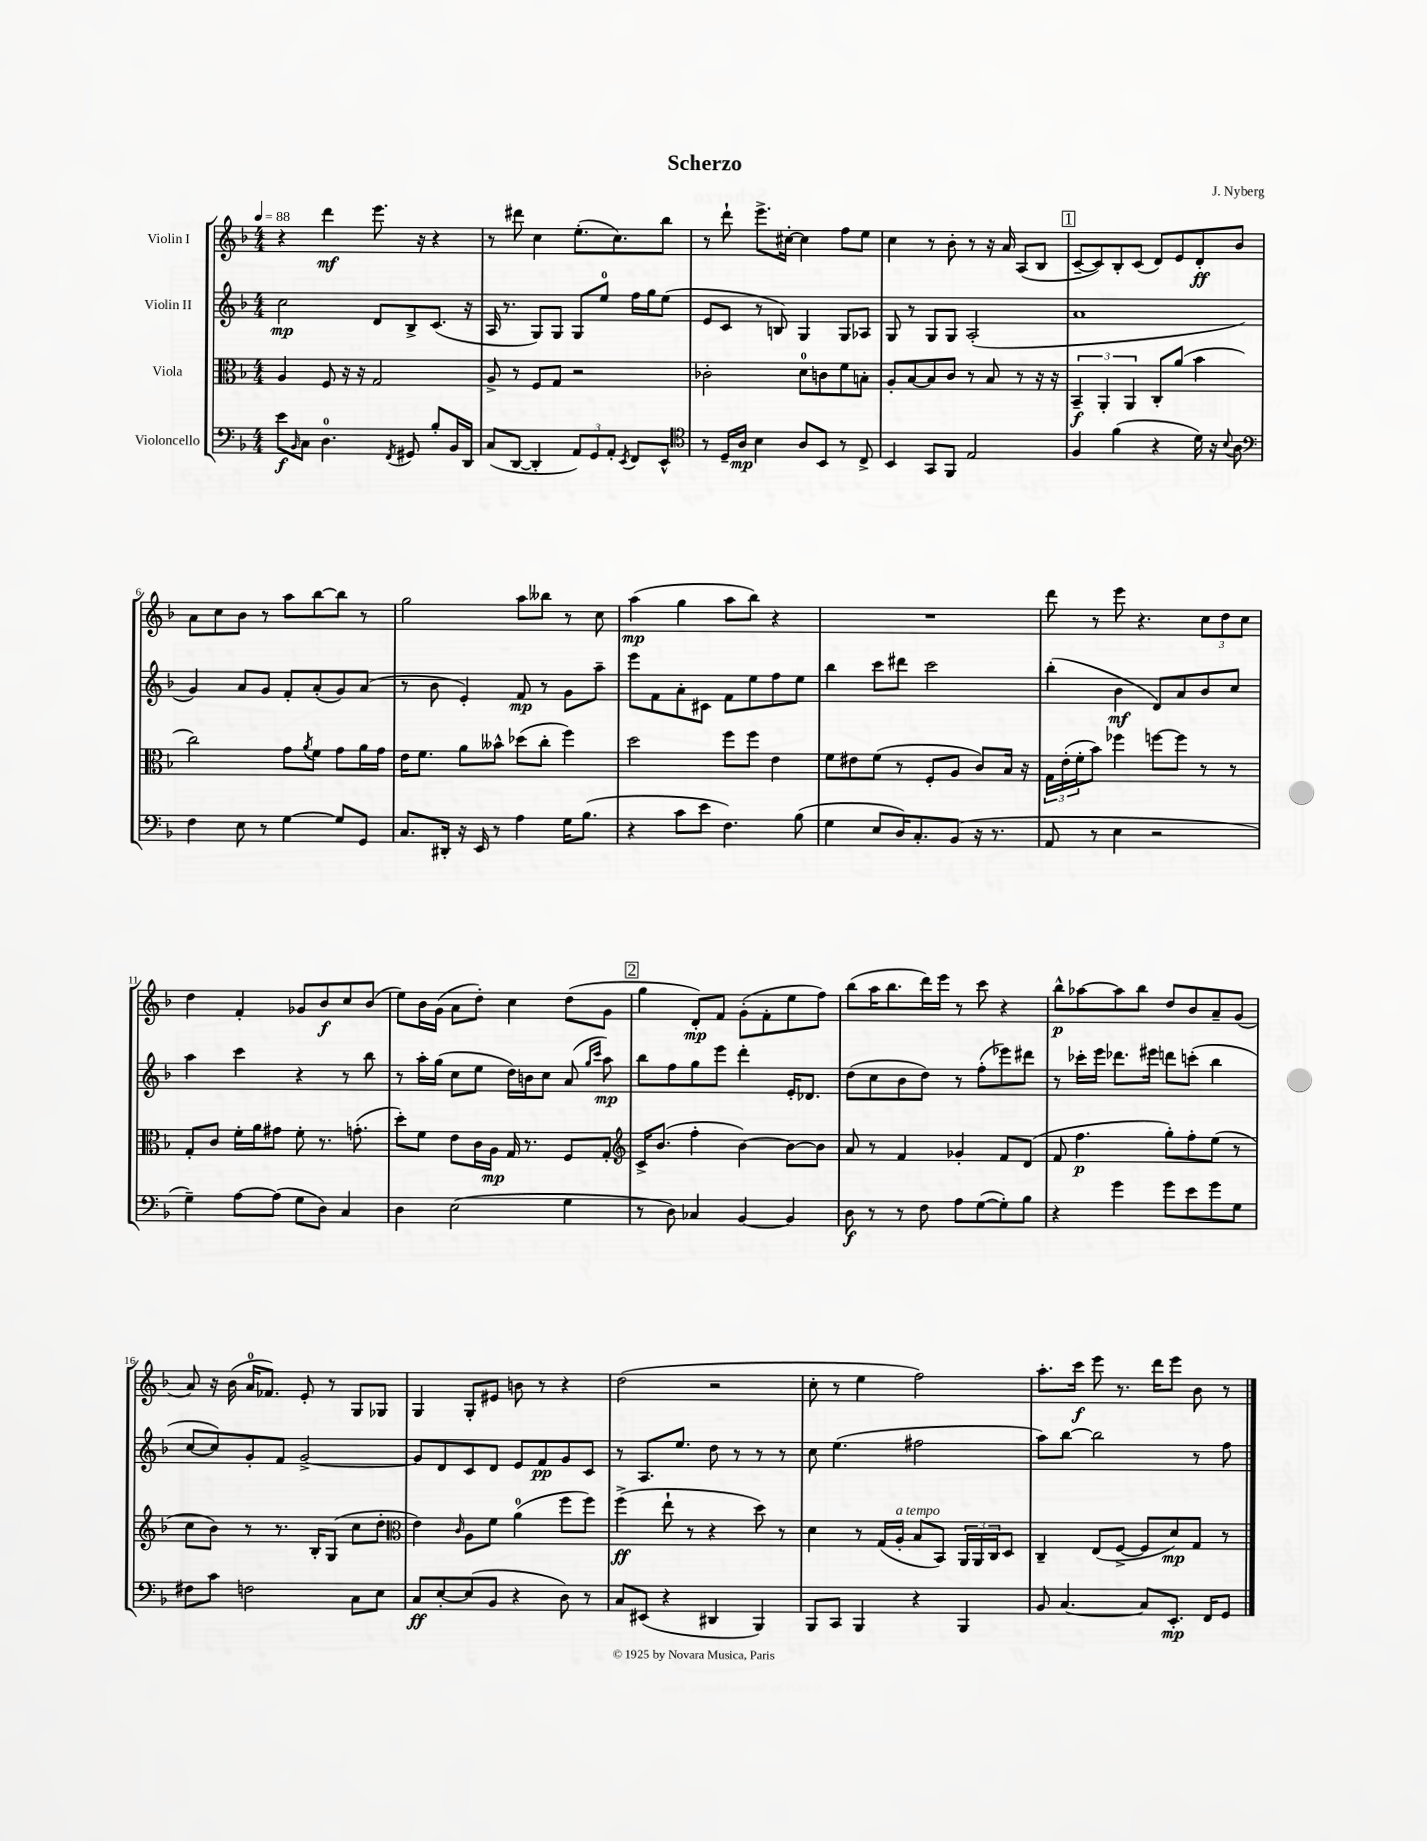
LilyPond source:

\header { title = "Scherzo" composer = "J. Nyberg" }
<<
\new StaffGroup <<
\new Staff = "s0" \with { instrumentName = "Violin I" } {
    \clef treble \key f \major \numericTimeSignature \time 4/4 \tempo 4 = 88
    r4 d'''4\mf e'''8. r16 r4 |
    r8 dis'''8 c''4 e''8.-.( c''8.) bes''8 |
    r8 d'''8-! e'''8.-> cis''16~-. cis''4 f''8 e''8 |
    c''4 r8 bes'8-. r8 r16 a'16 a8( bes8 |
    \mark \markup { \box "1" } c'8~-- c'8) bes8-. c'8( d'8) e'8 d'8-.\ff bes'8 |
    a'8 c''8 bes'8 r8 a''8 bes''8~ bes''8 r8 |
    g''2 a''8 beses''8 r8 c''8 |
    a''4\mp( g''4 a''8 bes''8) r4 |
    R1 |
    d'''8 r8 e'''8 r4. \tuplet 3/2 { c''8 d''8 c''8 } |
    d''4 f'4-. ges'8 bes'8\f c''8 bes'8( |
    e''8) bes'16 g'16( a'8 d''8-.) c''4 d''8( g'8 |
    \mark \markup { \box "2" } g''4 d'8-.\mp) f'8 g'8-.( f'8-. e''8 f''8) |
    bes''8( a''16 bes''8. d'''16) e'''16 r8 c'''8 r4 |
    bes''8-^\p aes''8~ aes''8 bes''8 d''8 bes'8 a'8-- g'8( |
    a'8) r16 bes'16( a'16-0 fes'8.) e'8-. r8 g8 ges8 |
    g4 g8-. eis'8 b'8 r8 r4 |
    d''2( r2 |
    c''8-. r8 e''4 f''2) |
    a''8.-. c'''16\f e'''8 r8. d'''16 e'''8 bes'8 r8 \bar "|." |
}
\new Staff = "s1" \with { instrumentName = "Violin II" } {
    \clef treble \key f \major \numericTimeSignature \time 4/4
    c''2\mp d'8 bes8-> c'8.( r16 |
    a16 r8. g8) g8 g8 e''8-0 f''16 g''16 e''8( |
    e'8 c'8 r8 b8) g4 g8 aes8 |
    g8 r8 g8 g8 a2-.( |
    \mark \markup { \box "1" } a'1 |
    g'4) a'8 g'8 f'8-. a'8-.( g'8) a'8( |
    r8 bes'8 e'4-.) f'8\mp r8 g'8 a''8-- |
    e'''8 f'8 a'8-. cis'8 f'8 e''8 f''8 e''8 |
    bes''4 c'''8 dis'''8 c'''2 |
    bes''4-.( bes'4\mf d'8) a'8 bes'8 c''8 |
    a''4 c'''4 r4 r8 bes''8 |
    r8 a''16-. g''16( c''8 e''8 d''16) b'16 c''8 a'8( \grace { g''16 c'''16 } a''8\mp) |
    \mark \markup { \box "2" } bes''8 f''8 g''8 e'''8 d'''4-. e'16-. des'8. |
    d''8( c''8 bes'8 d''8) r8 f''8-.( ees'''8) dis'''8 |
    r8 ces'''16-. e'''16 des'''8. eis'''16 d'''8 c'''8-.( bes''4 |
    c''8~ c''8) g'8-. f'8 g'2~-> |
    g'8 d'8 c'8 d'8 e'8 f'8\pp g'8 c'8 |
    r8 a8. e''8. d''8 r8 r8 r8 |
    c''8 e''4.( fis''2 |
    a''8) bes''8~ bes''2 r8 f''8 \bar "|." |
}
\new Staff = "s2" \with { instrumentName = "Viola" } {
    \clef alto \key f \major \numericTimeSignature \time 4/4
    a4 f8 r16 r16 g2 |
    a8-> r8 f8 g8 r2 |
    ces'2-. d'8-0 c'8 f'8 b8-. |
    a8-. bes8~ bes8 c'8 r8 bes8 r8 r16 r16 |
    \mark \markup { \box "1" } \tuplet 3/2 { bes,4--\f a,4-. a,4 } c8-. a'8( bes'4 |
    c''2) g'8 \acciaccatura { a'8 } f'8 g'8 a'16 g'16 |
    e'16 f'8. a'8 beses'8-^ des''8( c''8-. f''4) |
    d''2 f''8 f''8 e'4 |
    f'8 eis'8 f'8( r8 f8-. a8 c'8) bes16 r16 |
    \tuplet 3/2 { g16 e'16-.( f'16-. } bes'8) fes''4 f''8~ f''8 r8 r8 |
    g8-. c'8 f'16-. a'16 gis'8 f'8-. r8. g'8.-.( |
    d''8-.) f'8 e'8 c'16 a16\mp g16 r8. f8 g8-. |
    \mark \markup { \box "2" } \clef treble c'16-> bes'8.( f''4-. bes'4~) bes'8~ bes'8 |
    a'8 r8 f'4 ges'4-. f'8 d'8( |
    f'8 f''4.\p g''8-.) f''8-. e''8( r8 |
    c''8 bes'8) r8 r8. bes16-. g8( c''8 d''8-. |
    \clef alto e'4) \grace { c'16 } a8 f'8 a'4-0( f''8 f''8) |
    f''4->\ff( e''8-! r8 r4 d''8) r8 |
    d'4 r8 g16( a16-.^\markup { \italic "a tempo" } bes8 bes,8) \tuplet 3/2 { a,16 a,16 c16 } d8 |
    c4-- e8( f8~-> f8 d'8\mp) g8 r8 \bar "|." |
}
\new Staff = "s3" \with { instrumentName = "Violoncello" } {
    \clef bass \key f \major \numericTimeSignature \time 4/4
    e'8\f \grace { bes,16 } c8 d4.-0 \acciaccatura { f,8 } gis,8 bes8-. bes,16 d,16 |
    c8( d,8~ d,4-. \tuplet 3/2 { a,8) g,8 a,8-. } \acciaccatura { e,8 } f,8 e,8-^ |
    \clef tenor r8 d16-- a16\mp bes4 a8 bes,8 r8 c8-> |
    bes,4 g,8 f,8 e2 |
    \mark \markup { \box "1" } f4 f'4( r4 d'16) r16 \appoggiatura { bes8 } a8 |
    \clef bass f4 e8 r8 g4~ g8 g,8 |
    c8. dis,16-. r16 e,16 r8 a4 g16 bes8.( |
    r4 c'8 e'8 f4.) bes8( |
    g4 e8 d16) c8.-. bes,8( r16 r8. |
    a,8 r8 e4 r2 |
    g4--) a8~ a8( g8 d8) c4 |
    d4 e2( g4 |
    \mark \markup { \box "2" } r8 d8) ces4 bes,4~ bes,4 |
    d8\f r8 r8 f8 a8 g8~( g8-.) bes8 |
    r4 g'4 g'8 e'8 g'8 g8 |
    fis8 c'8 f2 c8 e8 |
    c8\ff e8~-. e8( bes,8 r4 d8) r8 |
    c8 eis,8( r4 dis,4 bes,,4) |
    bes,,8 c,8 bes,,4 r4 bes,,4 |
    bes,8 c4.~ c8 e,8.-.\mp f,16 g,8 \bar "|." |
}
>>
>>
